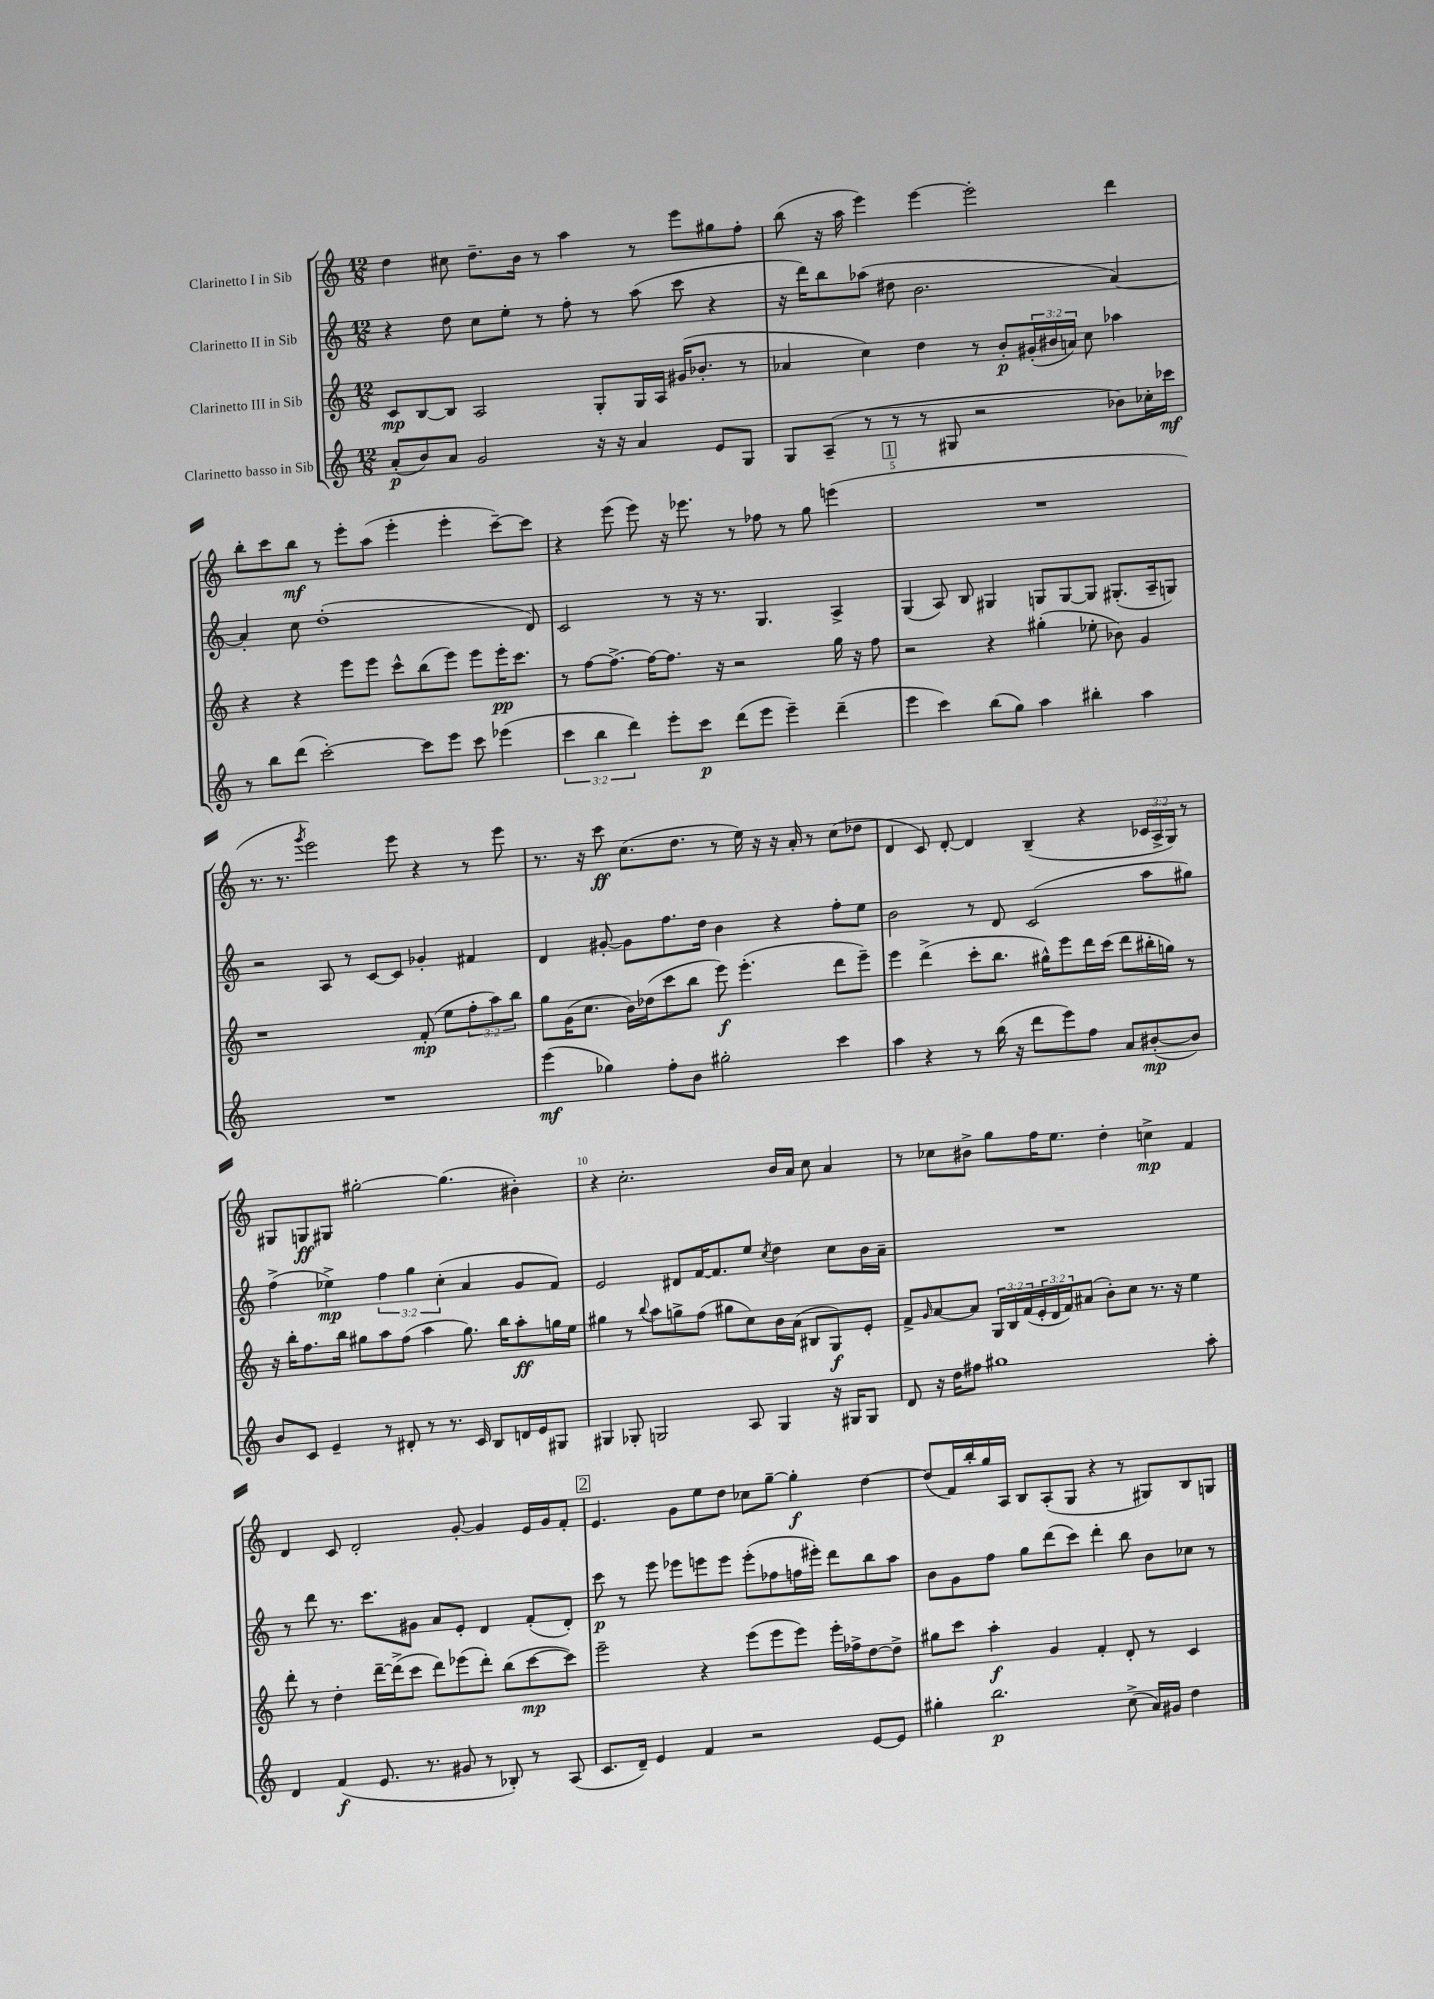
<<
\new StaffGroup <<
\new Staff = "s0" \with { instrumentName = "Clarinetto I in Sib" } {
    \clef treble \key c \major \numericTimeSignature \time 12/8 \override Staff.TupletNumber.text = #tuplet-number::calc-fraction-text
    d''4 cis''8 d''8.-- b'16 r8 a''4 r8 e'''8 gis''8 f''8-. |
    b''8( r16 a''16 e'''4) e'''4~ e'''2-. d'''4 |
    b''8-. c'''8 b''8\mf r8 e'''8-. a''8( e'''4-. e'''4-. c'''8~--) c'''8 |
    r4 e'''8( e'''8) r16 ees'''8. r8 fes''8 r8 g''8 e'''4( |
    \mark \markup { \box "1" } R1. |
    r8. r8. \acciaccatura { g'''8 } e'''2) e'''8 r4 r8 e'''8 |
    r8. r16 c'''8\ff c''8.( d''8. r8 e''16) r16 r16 a'16-. r8 c''8( des''8 |
    d'4 c'8) d'8~-. d'4 b4--( r4 \tuplet 3/2 { ces'16 a16-> g16) } r8 |
    gis8 g8\ff gis8 gis''2~-. gis''4.( bis'4-.) |
    r4 c''2.-. b'16 a'16 c''8 a'4 |
    r8 ces''8 bis'8-> g''8 f''16 e''8. d''4-. c''4->\mp f'4 |
    d'4 c'8 d'2-. g'8~-. g'4 e'16 g'16 f'8-. |
    \mark \markup { \box "2" } e'4. g'8 e''8 d''8 ces''8 g''8~-- g''4-.\f d''4~ |
    d''8( f'16) b''16-. g''16 a16 b8 a8-.( g8 r4 r8 gis8) b8 g8 \bar "|." |
}
\new Staff = "s1" \with { instrumentName = "Clarinetto II in Sib" } {
    \clef treble \key c \major \numericTimeSignature \time 12/8 \override Staff.TupletNumber.text = #tuplet-number::calc-fraction-text
    r4 d''8 c''8 e''8-. r8 f''8-. r8 a''8( c'''8 r4 |
    r16 d'''16) b''8 aes''8( dis''8 b'2. a'4~) |
    a'4-. c''8 d''1-.( d'8) |
    c'2 r8 r16 r8. g4. a4-> |
    \mark \markup { \box "1" } g4( a8) b8 gis4 g8 g8~ g8 gis8.-.( a16-- g8) |
    r2 a8 r8 c'8~ c'8 ges'4-. fis'4 |
    d'4 gis'8~-. gis'8 f''8. d''16 b'4 r4 f''8-. e''8 |
    b'2 r8 d'8 c'2( a''8 gis''8) |
    f''4->( ees''4->\mp) \tuplet 3/2 { f''4 g''4 c''4-.( } a'4 g'8 f'8) |
    e'2 dis'8 f'16~ f'8. e''8 \acciaccatura { c''8 } d''4 c''8 b'16 a'16-- |
    R1. |
    r8 d'''8 r8. c'''8. gis'8 a'8 e'8-. d'4 f'8-.( d'8-.) |
    \mark \markup { \box "2" } c'''8\p r8 e'''8 ees'''8 e'''8 e'''8 e'''8-.( fes''8 f''16 eis'''16-.) d'''8 b''8 a''8 |
    b'8 g'8 f''8 g''8 d'''8( c'''8) d'''4-. b''8 b'8 ces''8 r8 \bar "|." |
}
\new Staff = "s2" \with { instrumentName = "Clarinetto III in Sib" } {
    \clef treble \key c \major \numericTimeSignature \time 12/8 \override Staff.TupletNumber.text = #tuplet-number::calc-fraction-text
    c'8\mp b8~ b8 a2 g8-. g16 a16 gis'16( bes'8.-. r8 |
    aes'4 c''4) d''4 r8 b'8-.\p \tuplet 3/2 { gis'16-.( bis'16 a'16) } c''8 aes''4 |
    r4 r4 e'''8 e'''8 c'''8-^ b''8( e'''8) e'''8 e'''16-.\pp c'''8. |
    r8 f''8~ f''8.~-> f''16~ f''8. r16 r2 g''16 r16 f''8 |
    \mark \markup { \box "1" } r2 r4 gis''4-.( ees''8-. bes'8) g'4 |
    r1 f'8-.\mp( e''8 \tuplet 3/2 { f''8-. a''8) b''8 } |
    g''8 g'16( c''8. b'16) des''16( c'''8 b''8 e'''8\f) e'''4.-.( d'''8 e'''8--) |
    e'''4 d'''4->( c'''8-. b''8. gis''16-^) e'''8 d'''16 c'''16( d'''8 bis''16-. g''16) r8 |
    r16 b''16-. f''8. b''16 gis''8 a''8 f''8( a''4 gis''8.) b''16 a''8-.\ff g''16 e''16 |
    gis''4 r8 \appoggiatura { b''8 } a''8 g''8-> f''8( gis''8 c''8) b'16 a'16( bis8 g8\f) e'8-. |
    f'8-> \grace { g'16 } a'8~ a'8 \tuplet 3/2 { g16 b16 f'16( } \tuplet 3/2 { e'16-. d'16 f'16) } ais'8( b'8-.) c''8 r8. r16 e''4 |
    d'''8-. r8 d''4-. d'''16~-- d'''16->( c'''8 d'''8) ees'''8( d'''8-.) b''8( c'''8~\mp c'''8) |
    \mark \markup { \box "2" } e'''2-- r4 e'''8( e'''8 e'''8) e'''16-. fes''16-> d''8~ d''8-> |
    gis''8 c'''8 a''4-.\f g'4 f'4-. d'8-. r8 c'4 \bar "|." |
}
\new Staff = "s3" \with { instrumentName = "Clarinetto basso in Sib" } {
    \clef treble \key c \major \numericTimeSignature \time 12/8 \override Staff.TupletNumber.text = #tuplet-number::calc-fraction-text
    a'8-.\p( b'8) a'8 g'2 r16 r16 a'4 e'8 g8 |
    g8 a8--( r8 r8 r8 gis8 r2 bes'8) ces''16-. ces'''16\mf |
    r8 b''8 d'''8( c'''2~-.) c'''8 e'''8 c'''8 ees'''4( |
    \tuplet 3/2 { c'''4 b''4 d'''4) } e'''8-. c'''8\p d'''8( e'''8 e'''4--) d'''4--( |
    \mark \markup { \box "1" } e'''4 c'''4) b''8( g''8) a''4 bis''4-. a''4 |
    R1. |
    e'''4\mf( ges''4) f''8-. b'8 gis''2-. c'''4 |
    a''4 r4 r8 b''16( r16 d'''8 e'''8) f''8 a'8 bis'8~-.\mp( bis'8) |
    b'8 c'8 e'4-- r8 dis'8-. r8 r8. c'16 b8 d'16 e'16 gis8 |
    gis4 ges8-. g2 a8 g4 r16 gis16 gis8 |
    d'8 r16 d''16 fis''8 gis''1 a''8-. |
    d'4 f'4\f( e'8. r8. gis'8 r8 bes8-.) r8 a8( |
    \mark \markup { \box "2" } c'8. d'16--) e'4 f'4 r2 e'8~ e'8 |
    gis''4-. b''2.\p c''8->( a'16) gis'16 d''4 \bar "|." |
}
>>
>>
\layout { \context { \Score \override BarNumber.break-visibility = ##(#f #t #t) barNumberVisibility = #(every-nth-bar-number-visible 5) } }
